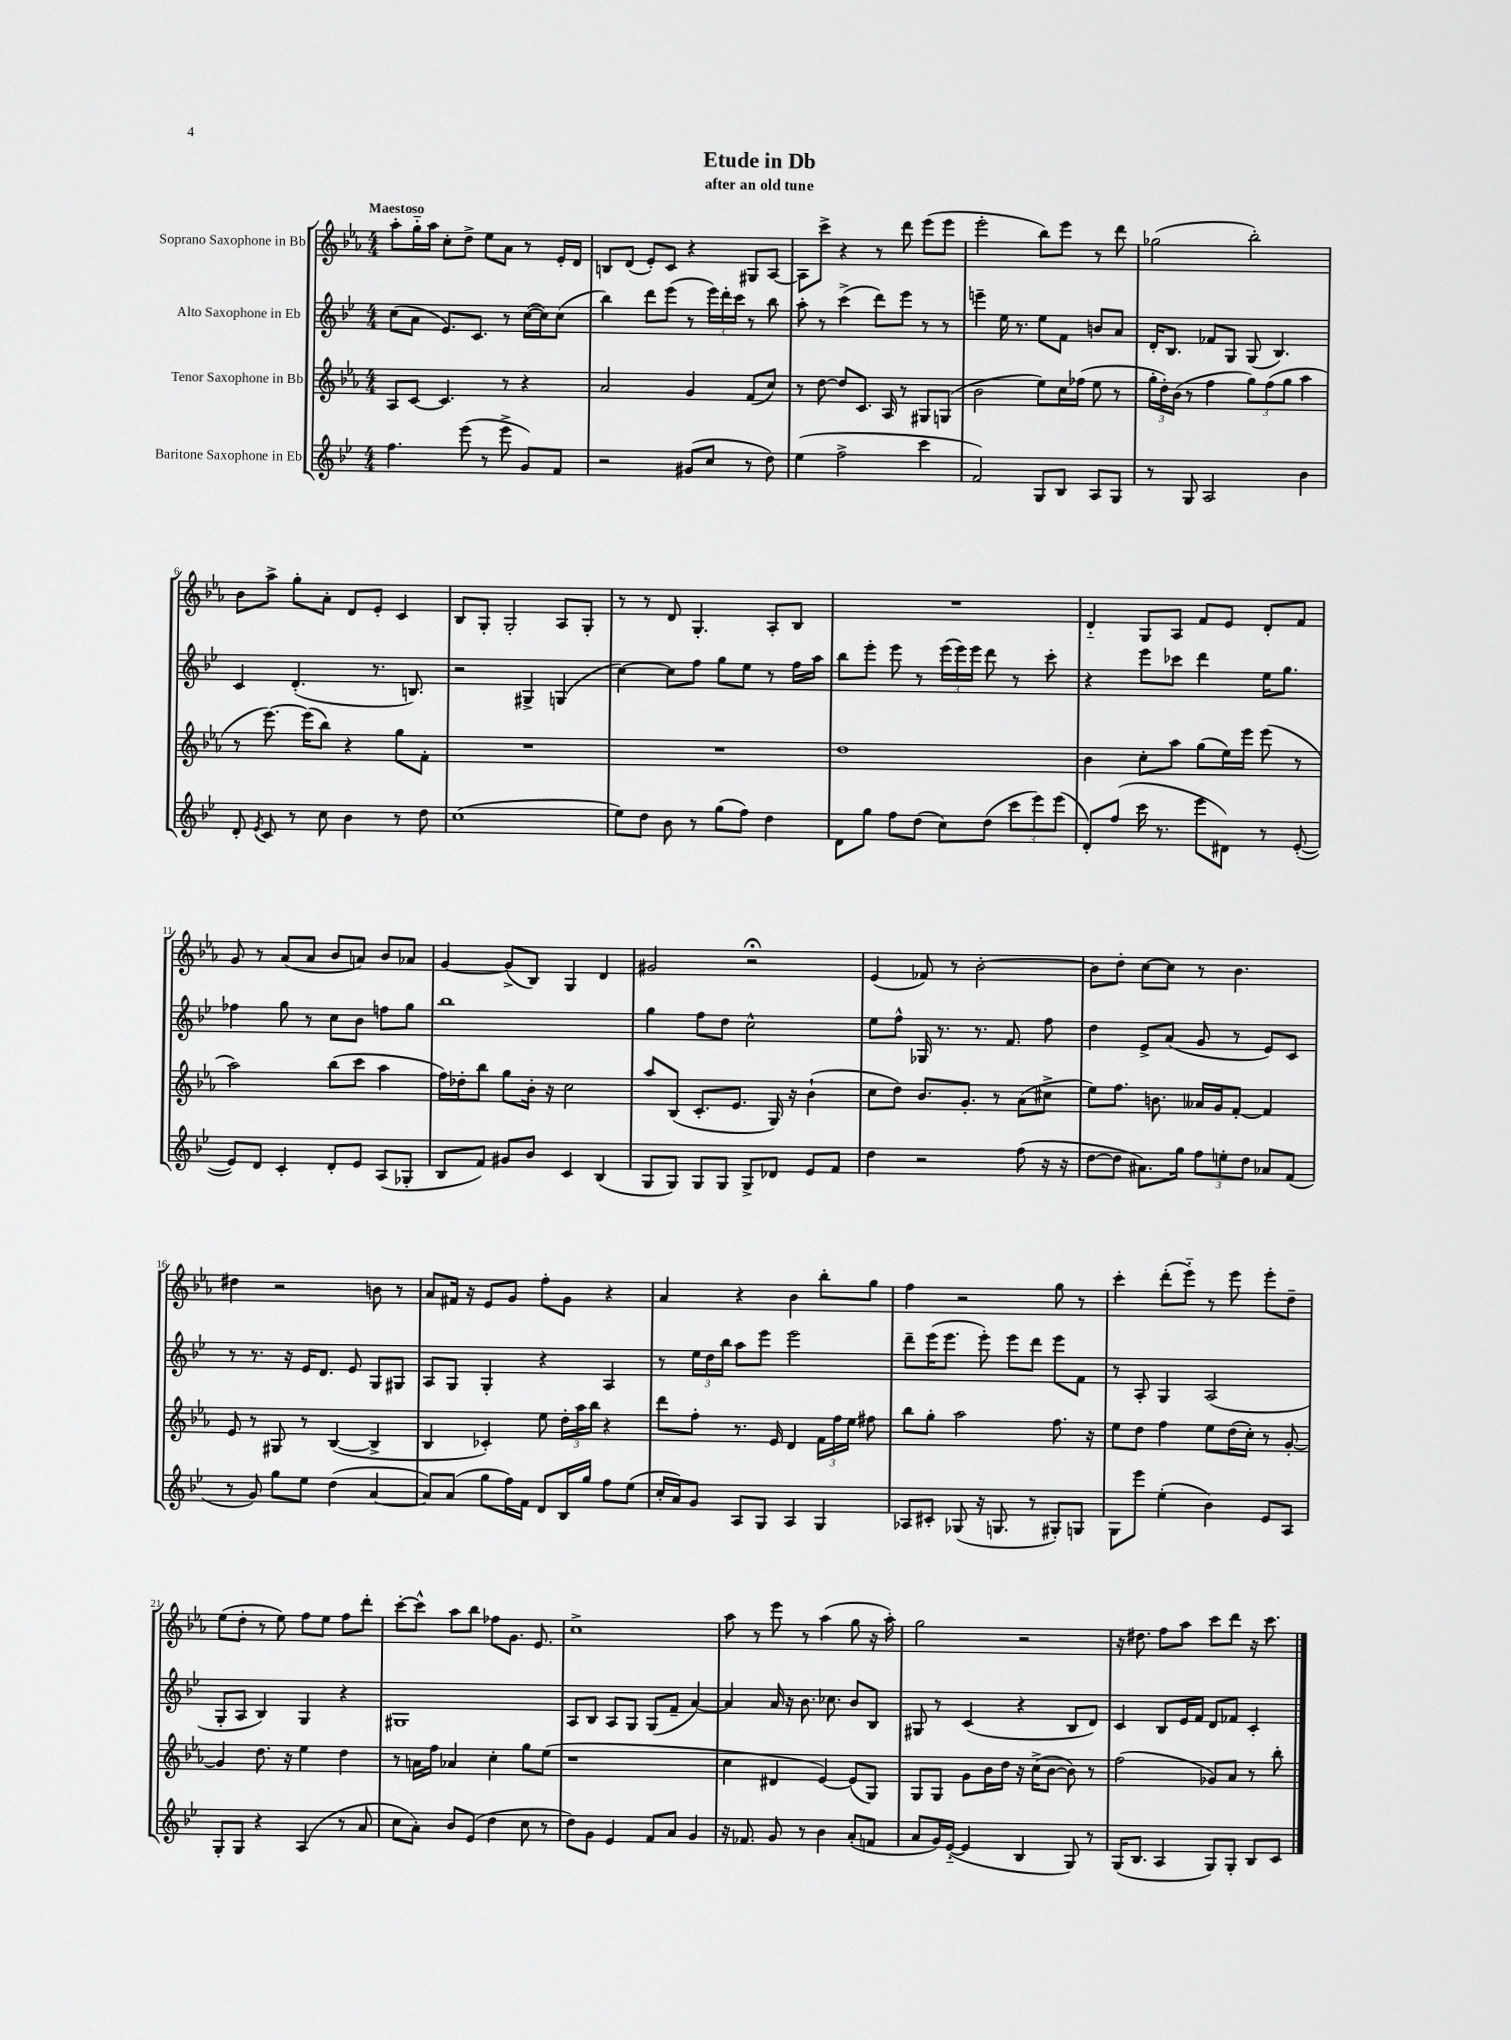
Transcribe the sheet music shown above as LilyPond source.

\header { title = "Etude in Db" subtitle = "after an old tune" }
<<
\new StaffGroup <<
\new Staff = "s0" \with { instrumentName = "Soprano Saxophone in Bb" } {
    \clef treble \key ees \major \numericTimeSignature \time 4/4 \tempo "Maestoso"
    \autoBeamOff aes''8[-. g''16-_ aes''16] c''8[-. d''8]-> ees''8[ aes'8] r8 ees'16[-. d'16] |
    b8[ d'8]( ees'8[-.) c'8] r4 gis8[ aes8]~ |
    aes8[ c'''8]-> r4 r8 d'''8 ees'''8[( ees'''8] |
    ees'''2-. bes''8[) ees'''8] r8 d'''8 |
    ges''2( bes''2-.) |
    bes'8[ aes''8]-> g''8[-. aes'8]-. d'8[ ees'8]-. c'4 |
    bes8[ g8]-. g2-. aes8[ g8]-. |
    r8 r8 d'8 g4.-. aes8[-. bes8] |
    R1 |
    d'4-_ g8[ aes8] f'8[ ees'8] d'8[-. f'8] |
    g'8 r8 aes'8[( aes'8] bes'8[ a'8]) bes'8[ aes'8] |
    g'4~ g'8[->( bes8]) g4 d'4 |
    gis'2 r2\fermata |
    ees'4( fes'8) r8 bes'2~-. |
    bes'8[ d''8]-. c''8[~ c''8] r8 bes'4. |
    dis''4 r2 b'8 r8 |
    aes'8[ fis'16] r16 ees'8[ g'8] f''8[-. g'8] r4 |
    aes'4 r4 bes'4 bes''8[-. g''8] |
    f''4 r2 g''8 r8 |
    c'''4-. d'''8[-.( ees'''8]-_) r8 ees'''8 ees'''8[-. d''8]-- |
    ees''8[( d''8]-. r8 ees''8) f''8[ ees''8] f''8[ d'''8]-. |
    c'''8[~-. c'''8]-^ aes''8[ bes''8] fes''8[ g'8.] ees'8. |
    c''1-> |
    aes''8 r8 ees'''8 r8 aes''4( g''8 r16 aes''16-.) |
    g''2 r2 |
    r16 dis''8. f''8[ aes''8] c'''8[ d'''8] r16 c'''8. \bar "|." |
}
\new Staff = "s1" \with { instrumentName = "Alto Saxophone in Eb" } {
    \clef treble \key bes \major \numericTimeSignature \time 4/4
    \autoBeamOff c''8[( a'8] ees'8.[) c'8.] r8 c''16[~( c''16) c''8]( |
    bes''4) d'''8[ ees'''8]( r8 \tuplet 3/2 { ees'''16[) d'''16-. c'''16] } r8 bes''8 |
    a''8-. r8 c'''4->( d'''8[) ees'''8] r8 r8 |
    e'''4-- ees''16 r8. ees''8[ f'8] b'8[ a'8] |
    d'16[-. bes8.] fes'8[ g8] g8( bes4.) |
    c'4 d'4.-.( r8. b8.) |
    r2 gis4-> g4( |
    c''4~) c''8[ f''8] g''8[ ees''8] r8 f''16[ a''16] |
    bes''8[ ees'''8]-. ees'''8 r8 \tuplet 3/2 { ees'''16[( ees'''16) ees'''16] } d'''8 r8 c'''8-. |
    r4 ees'''8[ ces'''8] d'''4 ees''16[ g''8.] |
    fes''4 g''8 r8 c''8[ bes'8] f''8[ g''8] |
    bes''1 |
    g''4 f''8[ d''8] c''2-^ |
    ees''8[ f''8]-^ ges16 r8. r8. f'8. f''8 |
    d''4 ees'8[-> a'8]( g'8 r8 ees'8[) c'8] |
    r8 r8. r16 ees'16[ d'8.] ees'8 g8[ gis8] |
    a8[ g8] g4-. r4 a4 |
    r8 \tuplet 3/2 { ees''16[ d''16 bes''16] } a''8[ ees'''8] ees'''2 |
    d'''8[-- ees'''16( ees'''8.] ees'''8-.) ees'''8[ d'''8] ees'''8[ f'8] |
    r8 a8-. g4 a2( |
    g8[-. a8] bes4) g4 r4 |
    gis1 |
    a8[ bes8] a8[ g8] g8[( f'8]-- a'4~) |
    a'4 a'16 r16 bes'8. ces''8. bes'8[ bes8] |
    gis8 r8 c'4( r4 bes8[ d'8]) |
    c'4 bes8[ ees'16 f'16] d'8[ fes'8] c'4-. \bar "|." |
}
\new Staff = "s2" \with { instrumentName = "Tenor Saxophone in Bb" } {
    \clef treble \key ees \major \numericTimeSignature \time 4/4
    \autoBeamOff aes8[ c'8]~ c'4. r8 r4 |
    aes'2 g'4 f'8[( c''8]) |
    r8 d''8~ d''8[ c'8.] aes16 r8 gis8[ g8]( |
    bes'2 ees''8[) c''16 fes''16]( ees''8 r8 |
    \tuplet 3/2 { g''16[-. d''16-.) bes'16]( } r8 f''4 \tuplet 3/2 { g''8[) f''8( g''8] } aes''4 |
    r8 ees'''8.~) ees'''16[( bes''8]) r4 g''8[ f'8]-. |
    R1 |
    R1 |
    d''1 |
    bes'4 c''8[-. aes''8] g''8[( ees''16) ees'''16] ees'''8( r8 |
    aes''2) bes''8[( c'''8] aes''4 |
    f''16[) des''16-. bes''8] g''8[ bes'16]-. r16 c''2 |
    aes''8[ bes8]( c'8.[-. ees'8.] g16) r16 bes'4-!( |
    c''8[ d''8]) bes'8.[ g'8.]-. r8 aes'8[( cis''8]-> |
    ees''8[) f''8.] b'8. aeses'16[ g'16 f'8]~-. f'4 |
    ees'8 r8 gis8 r8 bes4~( bes4-> |
    bes4 ces'4-.) ees''8 \tuplet 3/2 { d''16[-. aes''16 bes''16] } r4 |
    d'''8[ f''8]-. r8. ees'16 d'4 \tuplet 3/2 { f'16[ f''16 ees''16] } fis''8 |
    bes''8[ g''8]-. aes''2 f''8. r16 |
    ees''8[ d''8] f''4 ees''8[ d''16( c''16]-.) r8 g'8~-. |
    g'4 d''8. r16 ees''4 d''4 |
    r8 a'16[ f''16] aes'4 c''4-. g''8[ ees''8]( |
    r1 |
    c''4 dis'4 ees'4~) ees'8[( g8]) |
    g8[ g8] g'8[ bes'16 d''16] r16 c''16[->( bes'8]~ bes'8) r8 |
    f''2( ges'8[) aes'8] r8 bes''8-. \bar "|." |
}
\new Staff = "s3" \with { instrumentName = "Baritone Saxophone in Eb" } {
    \clef treble \key bes \major \numericTimeSignature \time 4/4
    \autoBeamOff f''4. ees'''8( r8 ees'''8-> g'8[) f'8] |
    r2 gis'8[( c''8] r8 d''8) |
    ees''4( f''2-> c'''4 |
    f'2) g8[ bes8] a8[ g8] |
    r8 g8 a2 bes'4 |
    d'8-. \acciaccatura { ees'8 } c'8 r8 c''8 bes'4 r8 d''8 |
    c''1( |
    ees''8[) d''8] bes'8 r8 g''8[( f''8]) d''4 |
    d'8[ g''8] f''8[ d''8]( c''8[) d''8]( \tuplet 3/2 { c'''8[ ees'''8) ees'''8]( } |
    d'8[-.) f''8]( c'''16 r8. ees'''8[ dis'8]) r8 ees'8~-.( |
    ees'8[) d'8] c'4-. d'8[-. ees'8] a8[( ges8]-. |
    bes8[ f'8]) gis'8[ bes'8] c'4 bes4( |
    g8[ g8]) g8[ g8] g8[-> des'8] ees'8[ f'8] |
    d''4 r2 f''8( r16 r16 |
    d''8[~ d''8] ais'8.[) g''16] \tuplet 3/2 { f''8[ e''8-. d''8] } aes'8[ f'8]( |
    r8 g'8) g''8[ ees''8] d''4( a'4~ |
    a'8[) a'8]( g''8[ f''16) f'16] d'8[ bes16 g''16] f''8[ ees''8]( |
    c''16[-. a'16) g'8] a8[ g8] a4 g4 |
    aes8[ cis'8]-. ges8( r16 g8. r8 gis8[-.) g8] |
    g8[ ees'''8] ees''4-.( bes'4) ees'8[ a8] |
    g8[-. g8] r4 a4( r8 a'8 |
    c''8[ a'8]-.) bes'8[ ees'8]( d''4 c''8 r8 |
    d''8[) g'8] ees'4 f'8[ a'8] g'4 |
    r16 fes'8. g'8 r8 bes'4 a'8[-.( f'8] |
    a'8[ g'16) ees'16]~-_( ees'4 bes4 g8) r8 |
    g16[( bes8.] a4 g8[) g8]-. bes8[ c'8] \bar "|." |
}
>>
>>
